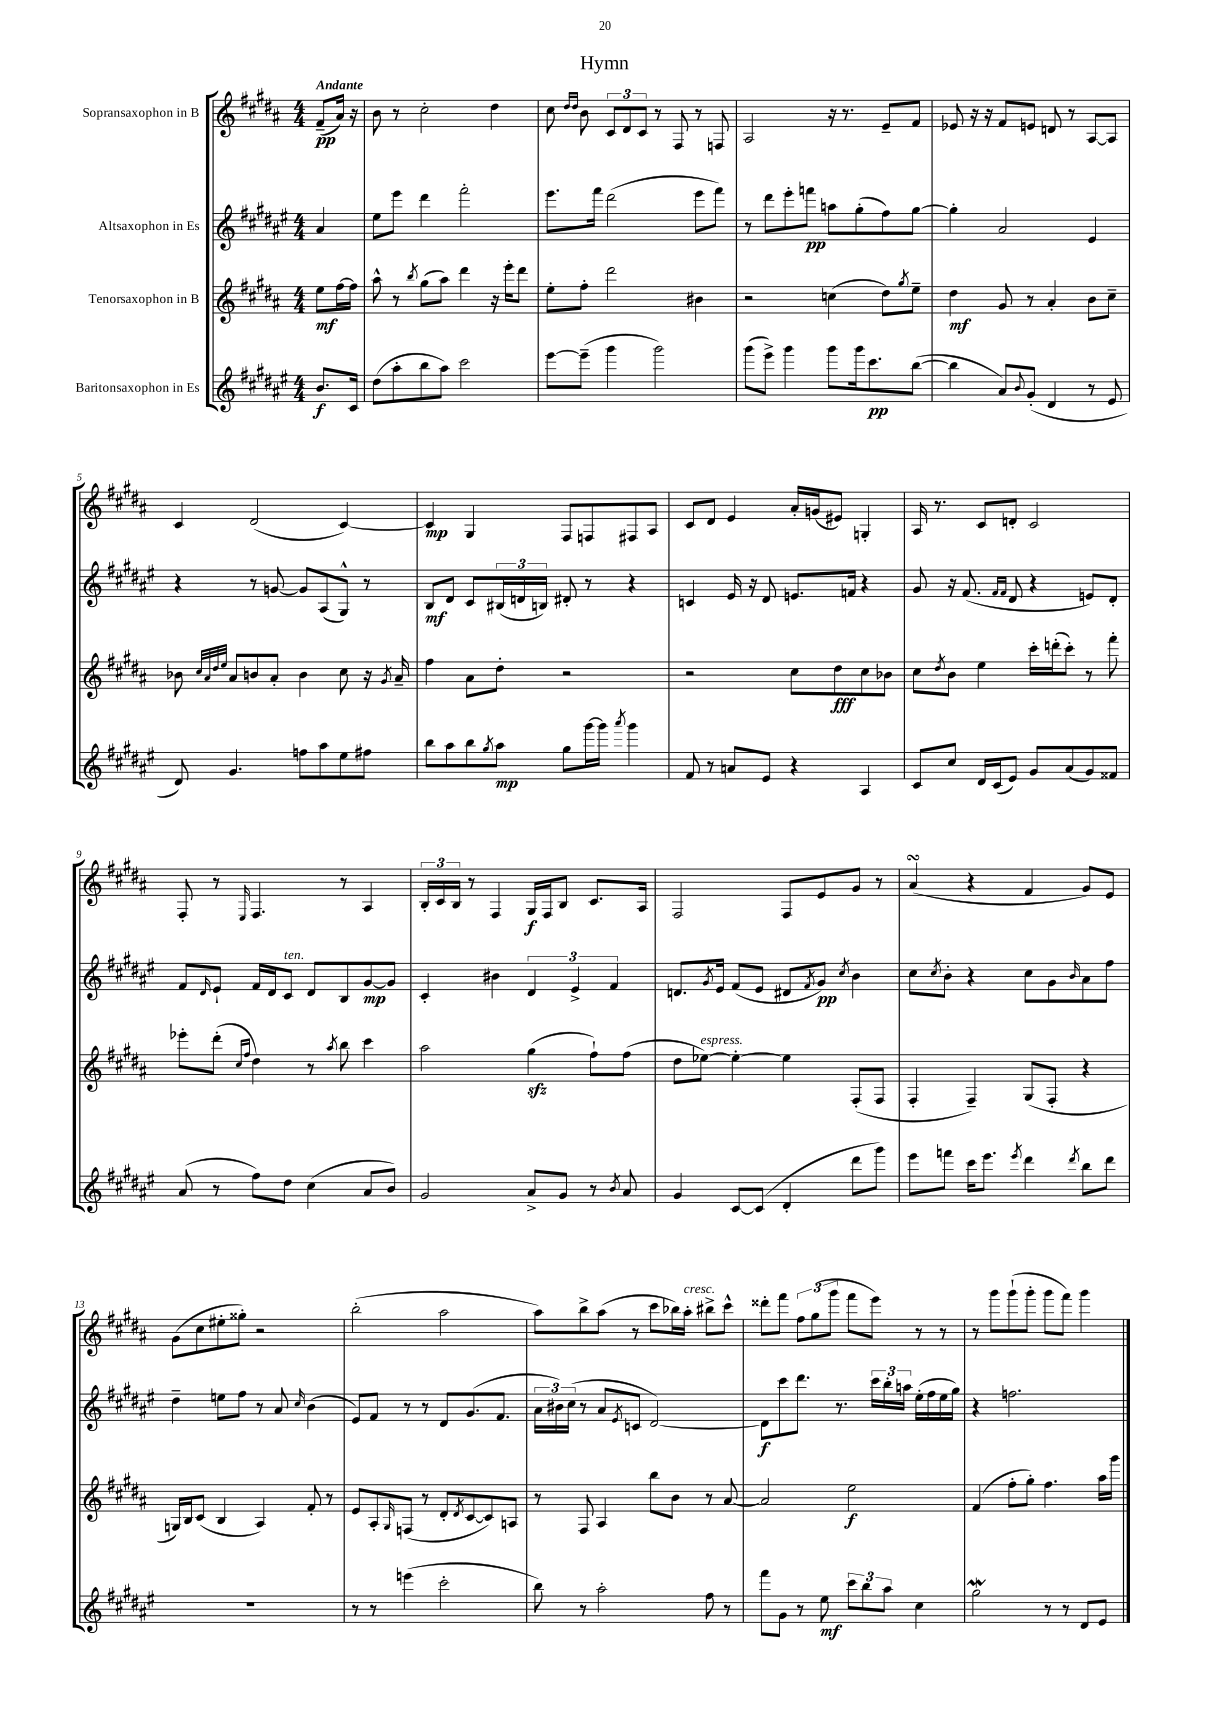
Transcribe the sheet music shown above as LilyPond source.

\header { title = "Hymn" }
<<
\new StaffGroup <<
\new Staff = "s0" \with { instrumentName = "Sopransaxophon in B" } {
    \clef treble \key b \major \numericTimeSignature \time 4/4 \partial 4 \tempo "Andante"
    fis'8--\pp( ais'16) r16 |
    b'8 r8 cis''2-. dis''4 |
    cis''8 \grace { dis''16 dis''16 } b'8 \tuplet 3/2 { cis'8 dis'8 cis'8 } r8 fis8 r8 f8 |
    ais2 r16 r8. e'8-- fis'8 |
    ees'8 r16 r16 fis'8 e'8 d'8 r8 ais8~ ais8 |
    cis'4 dis'2( cis'4~) |
    cis'4\mp gis4 fis8 f8 fis8 ais8 |
    cis'8 dis'8 e'4 ais'16-. g'16( eis'8) g4-. |
    ais16 r8. cis'8 d'8-. cis'2 |
    fis8-. r8 \grace { e16 } fis4. r8 ais4 |
    \tuplet 3/2 { b16-. cis'16 b16 } r8 fis4 gis16\f fis16 b8 cis'8. ais16 |
    fis2 fis8 e'8 gis'8 r8 |
    ais'4\turn( r4 fis'4 gis'8) e'8 |
    gis'8( cis''8 eis''8-. gisis''8-.) r2 |
    b''2-.( ais''2 |
    ais''8) b''8-> ais''8( r8 cis'''8 bes''16) ais''16-.^\markup { \italic "cresc." } bis''8-> cis'''8-^ |
    disis'''8-. fis'''8 \tuplet 3/2 { fis''8 gis''8( gis'''8 } fis'''8 e'''8) r8 r8 |
    r8 gis'''8 gis'''8-!( gis'''8-. gis'''8 fis'''8) gis'''4 \bar "|." |
}
\new Staff = "s1" \with { instrumentName = "Altsaxophon in Es" } {
    \clef treble \key fis \major \numericTimeSignature \time 4/4 \partial 4
    ais'4 |
    eis''8 eis'''8 dis'''4 fis'''2-. |
    eis'''8. fis'''16 dis'''2( eis'''8 fis'''8) |
    r8 dis'''8 eis'''8-. f'''8\pp a''8 gis''8-.( fis''8) gis''8~ |
    gis''4-. ais'2 eis'4 |
    r4 r8 g'8~ g'8 ais8( gis8-^) r8 |
    b8\mf dis'8 cis'8 \tuplet 3/2 { bis16( d'16 b16) } dis'8-. r8 r4 |
    c'4 eis'16 r16 dis'8 e'8. f'16 r4 |
    gis'8 r16 fis'8.( \grace { fis'16 fis'16 } dis'8 r4 e'8) dis'8-. |
    fis'8 \grace { dis'16 } eis'8-! fis'16 dis'16 cis'8^\markup { \italic "ten." } dis'8 b8 gis'8~\mp gis'8 |
    cis'4-. bis'4 \tuplet 3/2 { dis'4 eis'4-> fis'4 } |
    d'8. \acciaccatura { gis'8 } eis'16 fis'8( eis'8 dis'8 \acciaccatura { fis'8 } gis'8\pp) \acciaccatura { cis''8 } b'4 |
    cis''8 \acciaccatura { cis''8 } b'8-. r4 cis''8 gis'8 \grace { b'16 } ais'8 fis''8 |
    dis''4-- e''8 fis''8 r8 ais'8 \grace { cis''16 } b'4( |
    eis'8) fis'8 r8 r8 dis'8 gis'8.( fis'8. |
    \tuplet 3/2 { ais'16 bis'16) cis''16( } r8 ais'8 \acciaccatura { eis'8 } c'8 dis'2~) |
    dis'8\f cis'''8 dis'''8. r8. \tuplet 3/2 { cis'''16 b''16-. a''16 } eis''16-.( fis''16 eis''16 gis''16) |
    r4 f''2. \bar "|." |
}
\new Staff = "s2" \with { instrumentName = "Tenorsaxophon in B" } {
    \clef treble \key b \major \numericTimeSignature \time 4/4 \partial 4
    e''8\mf fis''16~ fis''16 |
    ais''8-^ r8 \acciaccatura { b''8 } gis''8( ais''8) dis'''4 r16 e'''16-. dis'''8 |
    e''8-. fis''8-. dis'''2 bis'4 |
    r2 c''4( dis''8) \acciaccatura { gis''8 } e''8-- |
    dis''4\mf gis'8 r8 ais'4-. b'8 cis''8-- |
    bes'8 \grace { cis''32 ais'32 dis''32 e''32 } ais'8 b'8 ais'8-. b'4 cis''8 r16 \acciaccatura { gis'8 } ais'16-- |
    fis''4 ais'8 dis''8-. r2 |
    r2 cis''8 dis''8\fff cis''8 bes'8 |
    cis''8 \acciaccatura { dis''8 } b'8 e''4 cis'''16-. d'''16-.( cis'''8-.) r8 fis'''8-. |
    ees'''8-. dis'''8-.( \grace { cis''16 fis''16 } dis''4) r8 \acciaccatura { ais''8 } b''8 cis'''4 |
    ais''2 gis''4\sfz( fis''8-!) fis''8( |
    dis''8 ees''8~^\markup { \italic "espress." }) ees''4~-. ees''4 fis8-.( fis8 |
    fis4-. fis4--) gis8( fis8-. r4 |
    g16) b16 cis'8( b4 ais4) fis'8-. r8 |
    e'8 ais8-. \grace { gis16 } f8( r8 dis'8-. \acciaccatura { dis'8 } cis'8~ cis'8) a8 |
    r8 fis8 ais4 b''8 b'8 r8 ais'8~ |
    ais'2 e''2\f |
    fis'4( fis''8-. gis''8-.) fis''4. ais''16 gis'''16 \bar "|." |
}
\new Staff = "s3" \with { instrumentName = "Baritonsaxophon in Es" } {
    \clef treble \key fis \major \numericTimeSignature \time 4/4 \partial 4
    b'8.\f cis'16 |
    dis''8( ais''8-. b''8 ais''8) cis'''2 |
    eis'''8~ eis'''8--( gis'''4 gis'''2) |
    gis'''8( eis'''8->) gis'''4 gis'''8 gis'''16 cis'''8.\pp b''8~( |
    b''4 ais'8) \appoggiatura { b'8 } gis'8-.( dis'4 r8 eis'8 |
    dis'8) gis'4. f''8 ais''8 eis''8 fis''8 |
    b''8 ais''8 b''8 \acciaccatura { gis''8 } ais''8\mp gis''8 gis'''16~ gis'''16 \acciaccatura { ais'''8 } gis'''4 |
    fis'8 r8 a'8 eis'8 r4 ais4 |
    cis'8 cis''8 dis'16 cis'16( eis'8) gis'8 ais'8( gis'8) fisis'8 |
    ais'8( r8 fis''8) dis''8 cis''4( ais'8 b'8) |
    gis'2 ais'8-> gis'8 r8 \acciaccatura { b'8 } ais'8 |
    gis'4 cis'8~ cis'8( dis'4-. dis'''8 gis'''8) |
    eis'''8 f'''8 cis'''16 eis'''8. \acciaccatura { eis'''8 } dis'''4 \acciaccatura { dis'''8 } b''8 dis'''8 |
    R1 |
    r8 r8 e'''4( cis'''2-. |
    b''8) r8 ais''2-. fis''8 r8 |
    fis'''8 gis'8 r8 eis''8\mf \tuplet 3/2 { cis'''8 b''8 ais''8 } cis''4 |
    gis''2\mordent r8 r8 dis'8 eis'8 \bar "|." |
}
>>
>>
